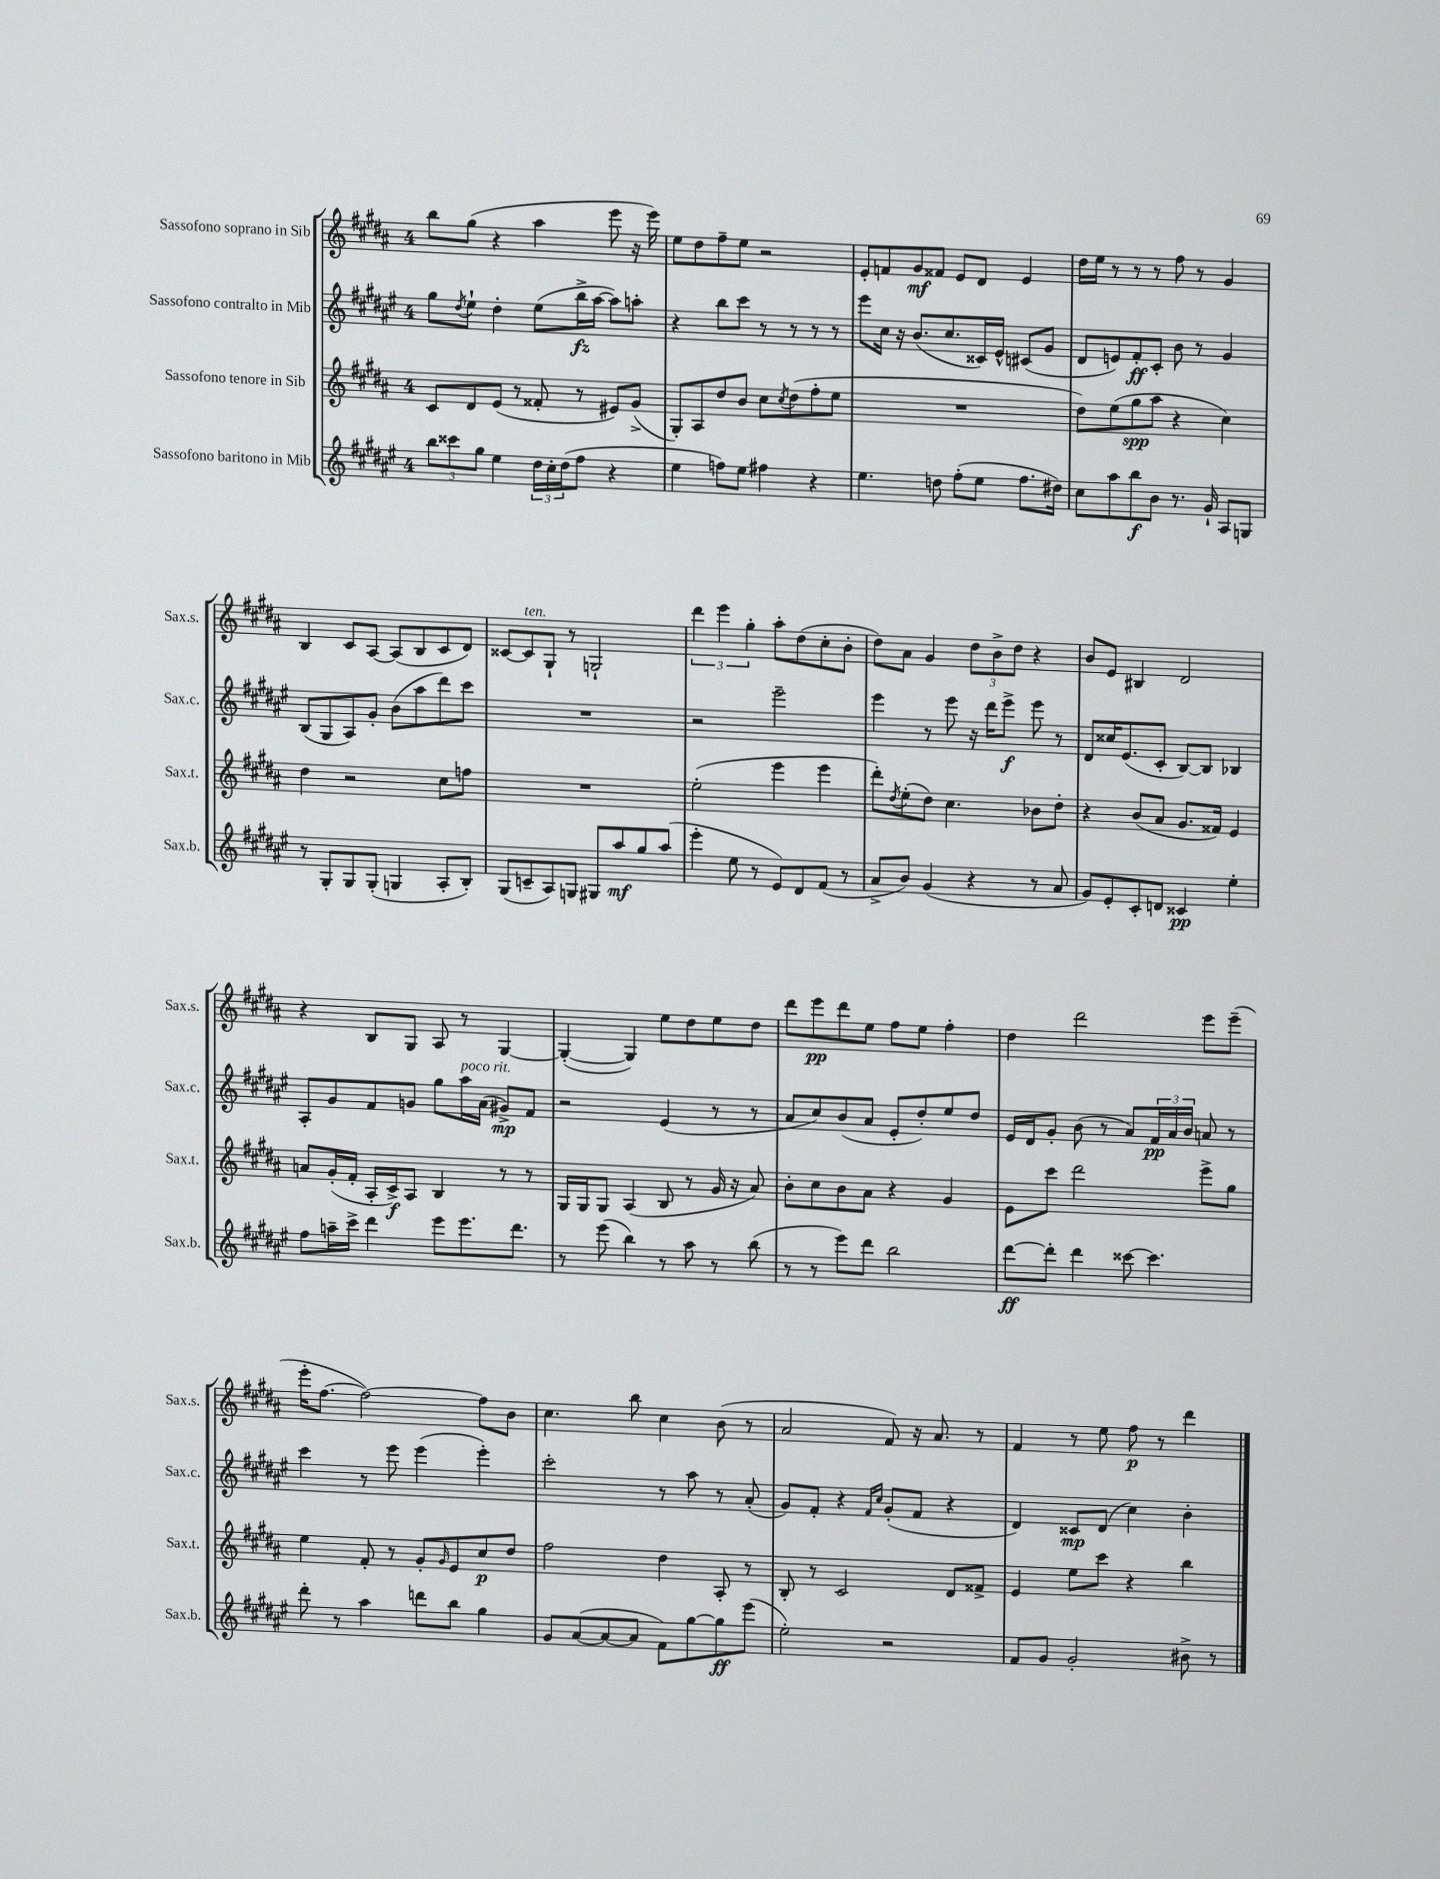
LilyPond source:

<<
\new StaffGroup <<
\new Staff = "s0" \with { instrumentName = "Sassofono soprano in Sib" shortInstrumentName = "Sax.s." } {
    \clef treble \key b \major \once \override Staff.TimeSignature.style = #'single-digit \time 4/4
    b''8 gis''8( r4 ais''4 e'''8 r16 e'''16) |
    e''8 dis''8 fis''8-- e''8 r2 |
    e'8-. f'8 gis'8\mf fisis'8 e'8 dis'8 e'4 |
    dis''16 e''16 r8 r8 r8 fis''8 r8 gis'4 |
    b4 cis'8 ais8~ ais8( b8 cis'8 dis'8) |
    cisis'8~ cisis'8^\markup { \italic "ten." } gis8-! r8 g2-! |
    \tuplet 3/2 { dis'''4 e'''4 gis''4-. } ais''8-. dis''8( cis''8-. b'8-. |
    dis''8) ais'8 gis'4 \tuplet 3/2 { dis''8 b'8-> dis''8 } r4 |
    b'8 e'8 bis4 dis'2 |
    r4 b8 gis8 ais8 r8 gis4~ |
    gis4~-.( gis4) e''8 dis''8 e''8 dis''8 |
    dis'''8 e'''8\pp dis'''8 e''8 fis''8 e''8 fis''4-. |
    dis''4 dis'''2 e'''8 e'''8--( |
    e'''16-. fis''8.~ fis''2~) fis''8 b'8 |
    cis''4. b''8 cis''4 b'8( r8 |
    ais'2 fis'8) r16 ais'8. r8 |
    fis'4 r8 e''8 fis''8\p r8 dis'''4 \bar "|." |
}
\new Staff = "s1" \with { instrumentName = "Sassofono contralto in Mib" shortInstrumentName = "Sax.c." } {
    \clef treble \key fis \major \once \override Staff.TimeSignature.style = #'single-digit \time 4/4
    gis''8 \acciaccatura { dis''8 } eis''8-! dis''4-. eis''8( b''16->\fz ais''16~ ais''8) a''8-. |
    r4 b''8 cis'''8 r8 r8 r8 r8 |
    eis'''8 cis''16 r16 b'8.( cis''8. cisis'16) eis'16-^ cis'8( gis'8 |
    dis'8 e'8) fis'8-.\ff cis'8-. b'8 r8 gis'4 |
    b8( gis8 ais8) gis'8-. b'8( ais''8 dis'''8) cis'''8 |
    R1 |
    r2 eis'''2-- |
    eis'''4 r8 eis'''8 r16 dis'''16 eis'''8->\f eis'''8 r8 |
    dis'8 cisis''16 eis'8.( cis'8-. b8~) b8 bes4 |
    ais8-. gis'8 fis'8 g'8 gis''8 ais''16^\markup { \italic "poco rit." } ais'16( gis'8->\mp) fis'8 |
    r2 eis'4( r8 r8 |
    ais'8 cis''8) b'8( ais'8 eis'8-. dis''8-.) eis''8 dis''8 |
    eis'16 dis'16 gis'8-. b'8( r8 ais'8) \tuplet 3/2 { fis'16\pp ais'16 b'16 } a'8 r8 |
    cis'''4 r8 eis'''8 eis'''4( eis'''4-.) |
    cis'''2-. r8 ais''8 r8 ais'8-.( |
    gis'8) fis'8-. r4 \grace { fis'16 cis''16 } gis'8-.( fis'8 r4 |
    dis'4) cisis'8\mp dis'8( cis''4) b'4-. \bar "|." |
}
\new Staff = "s2" \with { instrumentName = "Sassofono tenore in Sib" shortInstrumentName = "Sax.t." } {
    \clef treble \key b \major \once \override Staff.TimeSignature.style = #'single-digit \time 4/4
    cis'8 dis'8 e'8( r8 fisis'8-. r8 eis'8) gis'8->( |
    gis8-.) ais8 dis''8 b'8 cis''8 \acciaccatura { cis''8 } dis''8( fis''8-. e''8 |
    R1 |
    dis''8) e''8( gis''8\spp ais''8 r4 cis''4) |
    dis''4 r2 cis''8 f''8 |
    R1 |
    e''2-.( e'''4 e'''4 |
    dis'''8-.) \acciaccatura { dis''8 } e''8-.( dis''8) cis''4. bes'8 dis''8-. |
    r4 b'8( ais'8 gis'8. fisis'16) e'4 |
    a'8 gis'16-.( fis'16-. ais16-. cis'16->\f) ais8 b4 r8 r8 |
    gis16 gis16 gis8 ais4( b8 r8 gis'16 r16 ais'8) |
    b'8-. cis''8 b'8 ais'8 r4 gis'4 |
    e'8 cis'''8 dis'''2 e'''8-> gis''8 |
    e''4 fis'8-. r8 gis'8-. \grace { gis'16 } e'8 cis''8\p dis''8 |
    fis''2 dis''4 ais8-. r8 |
    b8-. r8 cis'2 dis'8 fisis'8-> |
    e'4 e''8 cis'''8 r4 b''4 \bar "|." |
}
\new Staff = "s3" \with { instrumentName = "Sassofono baritono in Mib" shortInstrumentName = "Sax.b." } {
    \clef treble \key fis \major \once \override Staff.TimeSignature.style = #'single-digit \time 4/4
    \tuplet 3/2 { b''8 cisis'''8 gis''8 } eis''4 \tuplet 3/2 { dis''16 cis''16-. dis''16( } fis''8 r4 |
    eis''4 f''8) eis''8 fis''4 r4 |
    eis''4. d''8 fis''8-.( eis''8 fis''8. dis''16) |
    cis''8 ais''8 b''8\f b'8 r8. gis'16-! ais8 g8 |
    r8 gis8-. gis8 gis8-.( g4 ais8-. b8-.) |
    gis8( c'8-- ais8) g8 gis8 ais''8\mf gis''8 ais''8( |
    eis'''4-. eis''8 r8 eis'8) dis'8 fis'8( r8 |
    ais'8-> b'8) gis'4( r4 r8 ais'8 |
    gis'8) eis'8-. cis'8-. d'8 cisis'4\pp eis''4-. |
    fis''8 a''16-- cis'''16-> dis'''4 eis'''8 eis'''8. dis'''8. |
    r8 eis'''8( b''4) r8 ais''8 r8 b''8( |
    r8 r8 eis'''8) dis'''8 b''2 |
    dis'''8~\ff dis'''8-. dis'''4 cisis'''8~ cisis'''4. |
    dis'''8-. r8 ais''4 d'''8 b''8 gis''4 |
    gis'8 ais'8~( ais'8~ ais'8 fis'8) gis''8~ gis''8\ff eis'''8( |
    eis''2-.) r2 |
    fis'8 gis'8 gis'2-. bis'8-> r8 \bar "|." |
}
>>
>>
\layout { \context { \Score \remove "Bar_number_engraver" } }
